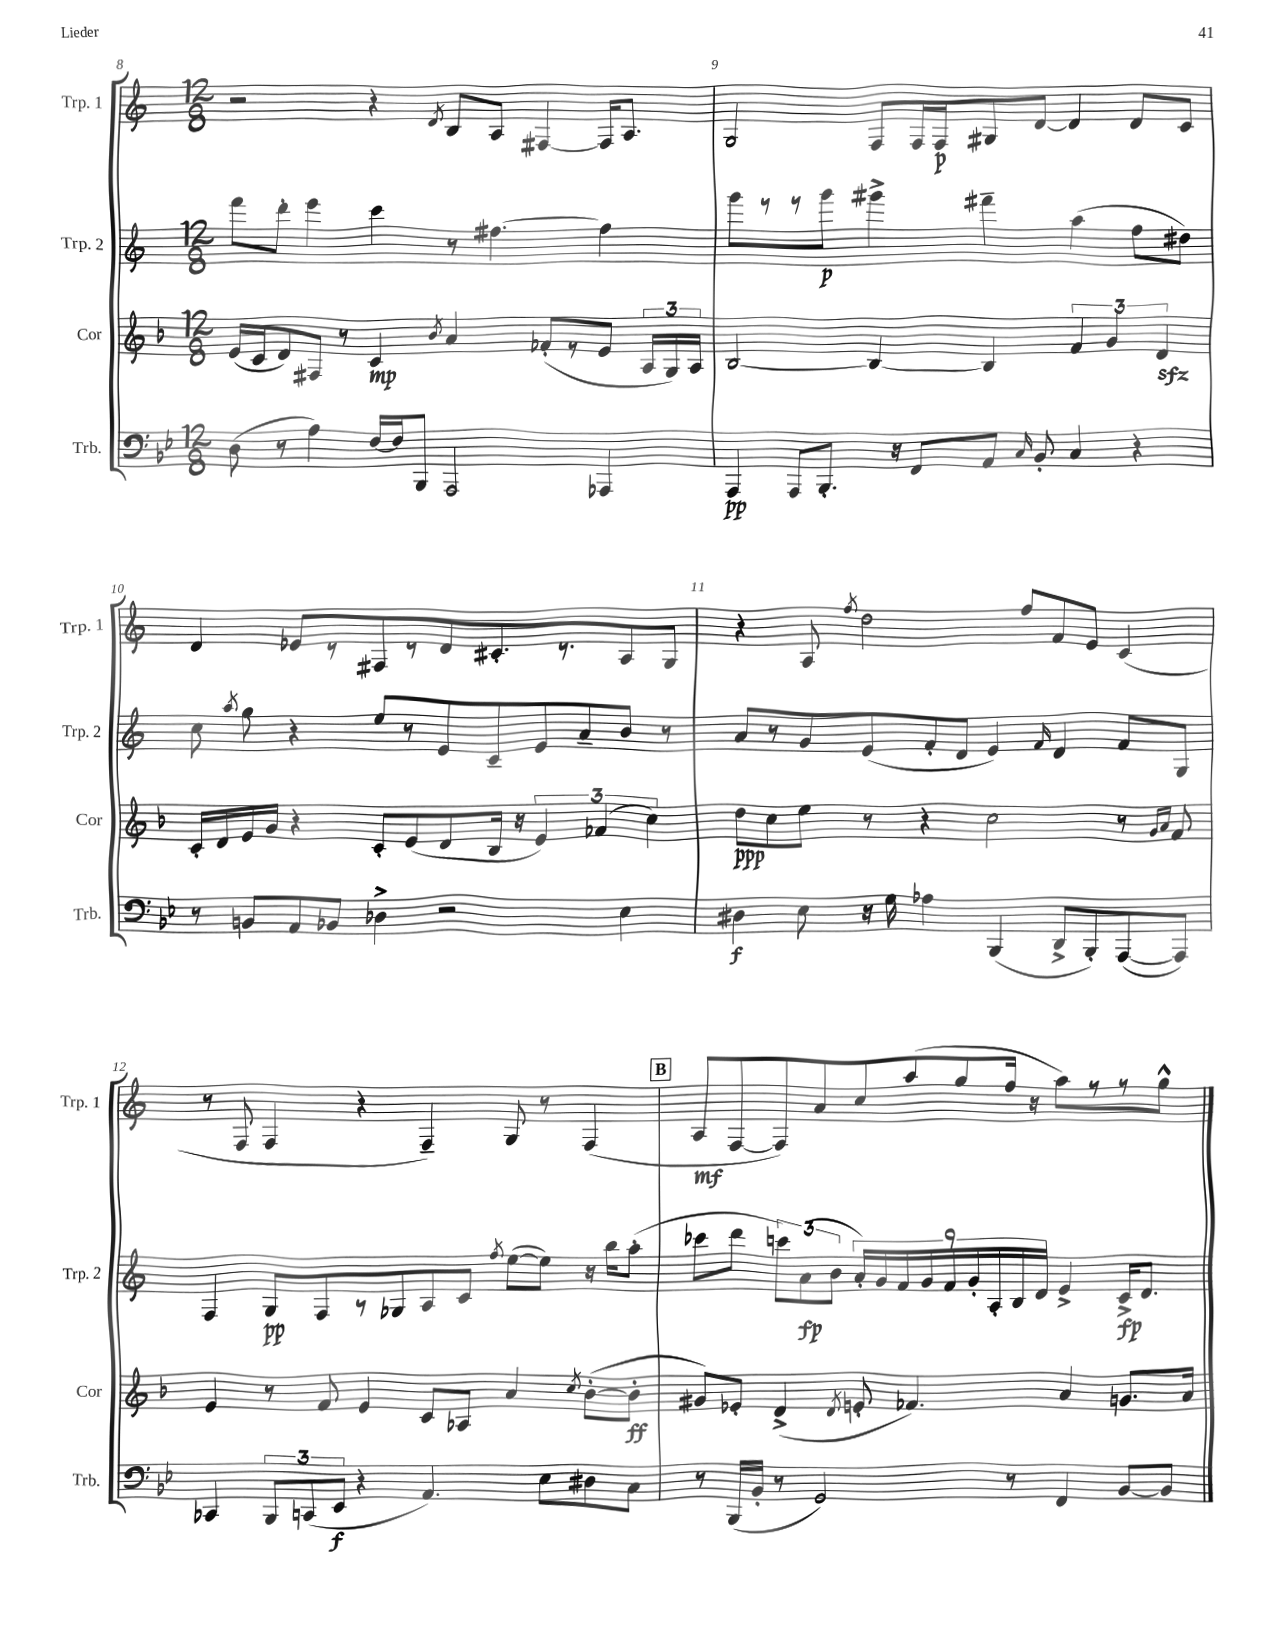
<<
\new StaffGroup <<
\new Staff = "s0" \with { instrumentName = "Trp. 1" shortInstrumentName = "Trp. 1" } {
    \clef treble \key c \major \numericTimeSignature \time 12/8
    \autoBeamOff r2 r4 \acciaccatura { d'8 } b8[ a8] fis4~ fis16[ a8.] |
    g2 f8[ f16 f16\p gis8 d'8]~ d'4 d'8[ c'8] |
    d'4 ees'8[ r8 fis8 r8 d'8 cis'8.-. r8. a8 g8] |
    r4 a8 \acciaccatura { f''8 } d''2 f''8[ f'8 e'8] c'4( |
    r8 f8 f4 r4 f4--) g8 r8 f4( |
    \mark \markup { \box "B" } a8[\mf f8~ f8) a'8 c''8 a''8( g''8 f''16] r16 a''8[) r8 r8 g''8]-^ \bar "|." |
}
\new Staff = "s1" \with { instrumentName = "Trp. 2" shortInstrumentName = "Trp. 2" } {
    \clef treble \key c \major \numericTimeSignature \time 12/8
    \autoBeamOff f'''8[ d'''8]-. e'''4 c'''4 r8 fis''4.~ fis''4 |
    g'''8[ r8 r8 g'''8]\p gis'''4-> fis'''4-- a''4( f''8[ dis''8]) |
    c''8 \acciaccatura { a''8 } g''8 r4 e''8[ r8 e'8 c'8-- e'8 a'8-- b'8] r8 |
    a'8[ r8 g'8 e'8( f'8-. d'8] e'4) \grace { f'16 } d'4 f'8[ g8] |
    f4 g8[\pp f8 r8 ges8 a8 c'8] \acciaccatura { f''8 } e''8[~( e''8]) r16 b''16[ a''8]-.( |
    \mark \markup { \box "B" } ces'''8[ d'''8] \tuplet 3/2 { c'''8[) a'8\fp( b'8] } \tuplet 9/8 { a'16[-.) g'16 f'16 g'16 f'16 g'16-. a16-. b16 d'16] } e'4-> c'16[->\fp d'8.] \bar "|." |
}
\new Staff = "s2" \with { instrumentName = "Cor" shortInstrumentName = "Cor" } {
    \clef treble \key f \major \numericTimeSignature \time 12/8
    \autoBeamOff e'16[( c'16 d'8) fis8] r8 c'4\mp \acciaccatura { bes'8 } a'4 fes'8[-.( r8 e'8] \tuplet 3/2 { a16[ g16) a16] } |
    bes2~ bes4~ bes4 \tuplet 3/2 { f'4 g'4 d'4\sfz } |
    c'16[-. d'16 e'16 g'16] r4 c'8[-. e'8( d'8 bes16] r16 \tuplet 3/2 { e'4) fes'4( c''4) } |
    d''8[\ppp c''8 e''8] r8 r4 c''2 r8 \grace { g'16[ a'16] } f'8 |
    e'4 r8 f'8 e'4 c'8[ aes8] a'4 \acciaccatura { c''8 } bes'8[~-.( bes'8]-.\ff |
    \mark \markup { \box "B" } gis'8[) ees'8]-. d'4->( \acciaccatura { d'8 } e'8-. fes'4.) a'4 g'8.[ a'16] \bar "|." |
}
\new Staff = "s3" \with { instrumentName = "Trb." shortInstrumentName = "Trb." } {
    \clef bass \key bes \major \numericTimeSignature \time 12/8
    \autoBeamOff d8( r8 a4) f16[~ f16 bes,,8] a,,2 aes,,4 |
    a,,4\pp a,,8[ bes,,8.]-. r16 f,8[ a,8] \grace { c16 } bes,8-. c4 r4 |
    r8 b,8[ a,8 bes,8] des4-> r2 ees4 |
    dis4\f ees8 r16 g16 aes4 bes,,4( d,8[-> bes,,8-.) a,,8~( a,,8]) |
    ces,4 \tuplet 3/2 { bes,,8[ c,8( ees,8]\f } r4 a,4.) ees8[ dis8 c8] |
    \mark \markup { \box "B" } r8 bes,,16[( bes,16]-. r8 g,2) r8 f,4 bes,8[~ bes,8] \bar "|." |
}
>>
>>
\layout { \context { \Score currentBarNumber = #8 \override BarNumber.break-visibility = ##(#f #t #t) barNumberVisibility = #all-bar-numbers-visible } }
